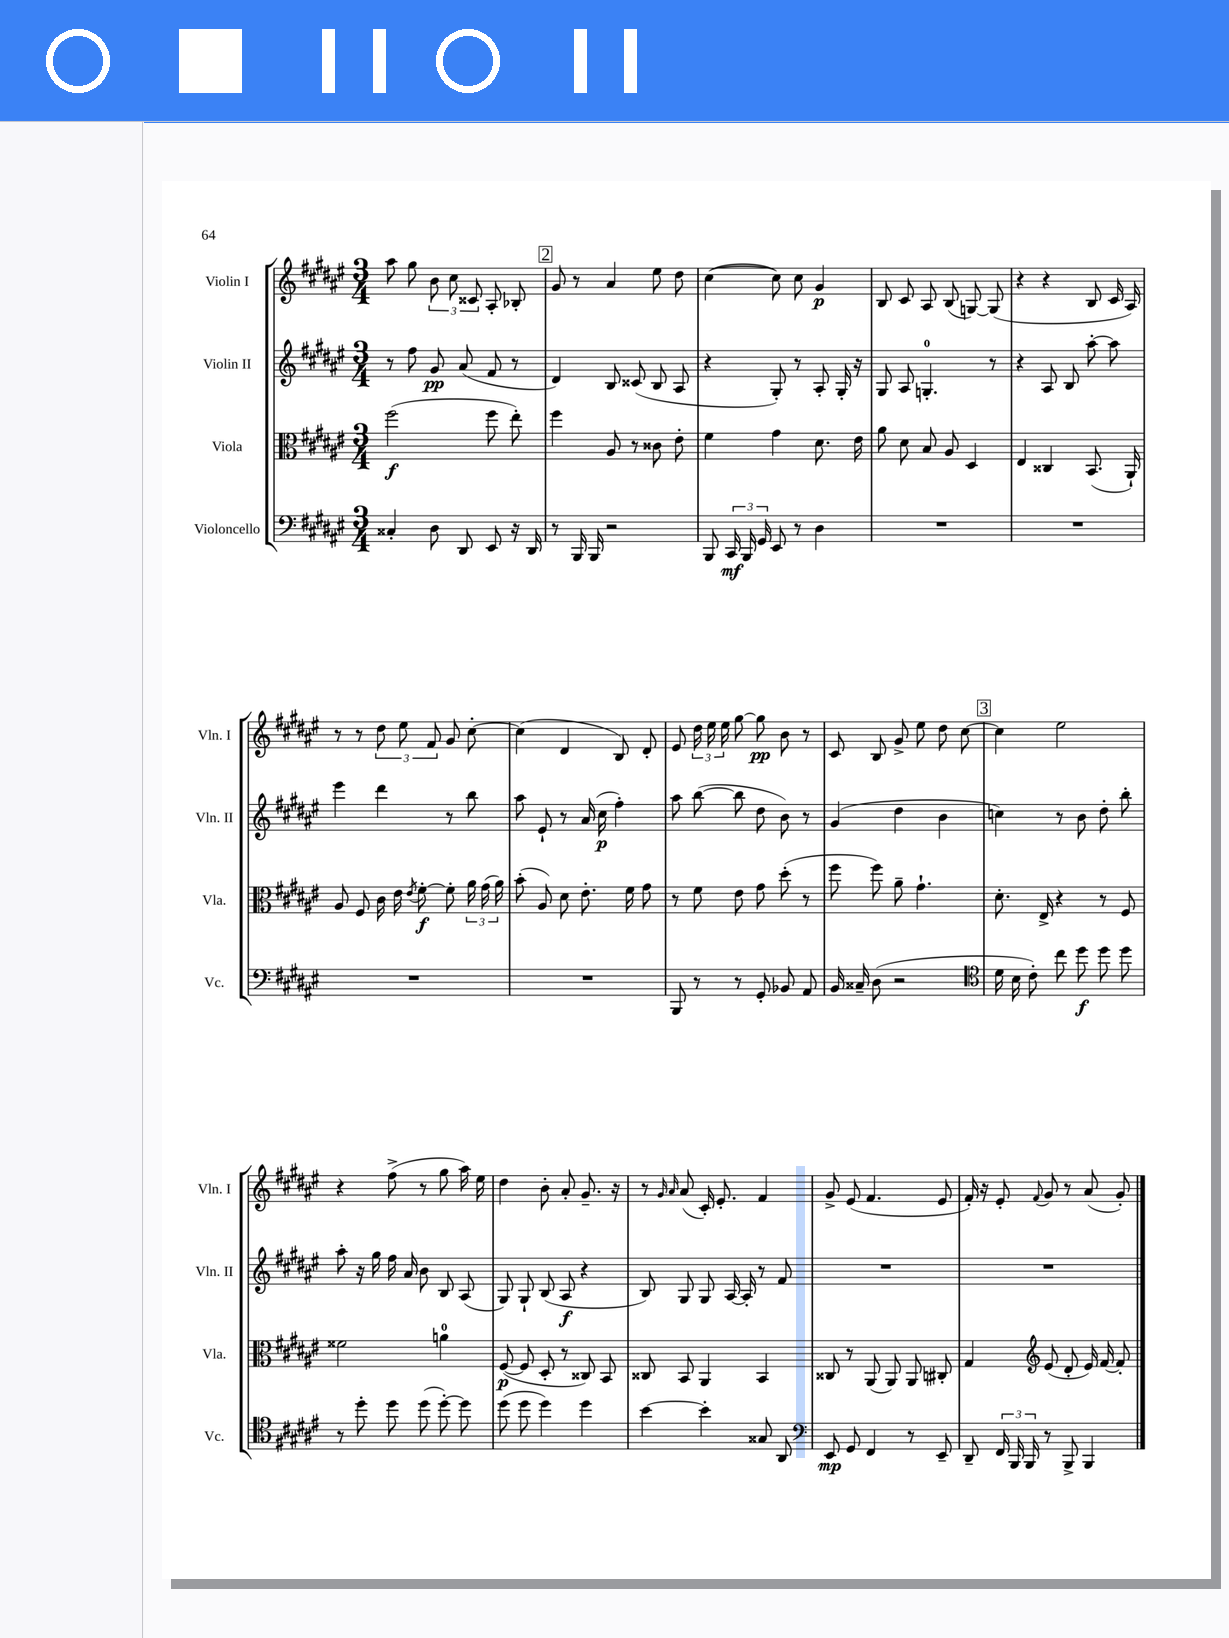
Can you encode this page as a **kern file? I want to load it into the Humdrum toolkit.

**kern	**kern	**kern	**kern
*staff4	*staff3	*staff2	*staff1
*clefF4	*clefC3	*clefG2	*clefG2
*k[f#c#g#d#a#e#]	*k[f#c#g#d#a#e#]	*k[f#c#g#d#a#e#]	*k[f#c#g#d#a#e#]
*M3/4	*M3/4	*M3/4	*M3/4
4C##'/	(2ff#\	8r	8aa#\
.	.	8ff#\	8gg#\
8D#\	.	8g#/	12b\
.	.	.	12cc#\
8DD#/	.	(8a#/	.
.	.	.	12c##/
8EE#/	8ff#\	8f#/	8A#'/
16r	8ee#'\)	8r	8B-'/
16DD#/	.	.	.
=	=	=	=
8r	4ff#\	4d#/)	8g#/
16BBB/	.	.	8r
16BBB/	.	.	.
2r	8A#/	8B/	4a#/
.	8r	(8c##/	.
.	8c##\	8B/	8ee#\
.	8e#'\	8A#/	8dd#\
=	=	=	=
8BBB/	4f#\	4r	([4cc#\
24CC#/	.	.	.
24BBB/	.	.	.
24GG#/	.	.	.
8EE#/	4g#\	8G#'/)	8cc#\])
8r	.	8r	8cc#\
4D#\	8.d#\	8A#'/	4g#/
.	.	16G#'/	.
.	16e#\	16r	.
=	=	=	=
2.r	8a#\	8G#/	8B/
.	8d#\	8A#/	8c#/
.	8B/	4.G'/	8A#/
.	8A#/	.	(8B/
.	4D#/	.	[8G/)
.	.	8r	(8G/]
=	=	=	=
2.r	4E#/	4r	4r
.	4C##/	8A#/	4r
.	.	8B/	.
.	(8.BB/	[8aa#'\	8B/
.	.	8aa#\]	16c#/
.	16AA#`/)	.	16A#/)
=	=	=	=
2.r	8A#/	4eee#\	8r
.	8F#/	.	8r
.	16c#\	4ddd#\	12dd#\
.	16e#\	.	.
.	.	.	12ee#\
.	8qe#/	.	.
.	[8f#'\	.	.
.	.	.	12f#/
.	8f#'\]	8r	8g#/
.	24a#\	8bb\	[8cc#'\
.	(24g#\	.	.
.	24a#\)	.	.
=	=	=	=
2.r	(8b'\	8aa#\	(4cc#\]
.	8A#/)	8e#`/	.
.	8d#\	8r	4d#/
.	8.e#'\	(16a#/	.
.	.	16cc#\	.
.	.	4ff#'\)	8B/)
.	16f#\	.	.
.	8g#\	.	8d#'/
=	=	=	=
8BBB/	8r	8aa#\	8e#/
8r	8f#\	([8bb\	24dd#\
.	.	.	24ee#\
.	.	.	24ee#\
8r	8e#\	8bb\]	[8gg#\
8GG#'/	8g#\	8dd#\	8gg#\]
8BB-/	(8dd#'\	8b\)	8b\
8AA#/	8r	8r	8r
=	=	=	=
16BB/	8ff#\	(4g#/	8c#/
16C##~/	.	.	.
(8D#\	8ff#\)	.	8B/
2r	8a#~\	4dd#\	8g#^/
.	4.g#`\	.	8ee#\
.	.	4b\	8dd#\
.	.	.	[8cc#\
=	=	=	=
*clefC4	*	*	*
16d#\	8.d#'\	4cc\)	4cc#\]
16B\	.	.	.
8c#'\)	.	.	.
.	16E#^/	.	.
8cc#\	4r	8r	2ee#\
8dd#\	.	8b\	.
8dd#\	8r	8dd#'\	.
8dd#\	8F#/	8bb'\	.
=	=	=	=
8r	2f##\	8aa#'\	4r
8dd#'\	.	16r	.
.	.	16gg#\	.
8dd#\	.	16ff#\	(8ff#^\
.	.	16a#/	.
(8dd#\	.	8b\	8r
[8dd#'\)	4a\	8B/	8gg#\
8dd#\]	.	(8A#/	16aa#\)
.	.	.	16ee#\
=	=	=	=
(8dd#\	([8F#/	8G#/)	4dd#\
8dd#\	8F#/]	8G#`/	.
4dd#\)	8D#'/	(8B/	8b'\
.	8r	8A#/	8a#'/
4dd#\	8C##/)	4r	8.g#~/
.	8BB/	.	.
.	.	.	16r
=	=	=	=
[4b\	8C##/	8B/)	8r
.	.	.	16qqg#/
.	.	.	16qqa#/
.	8BB/	8G#/	(8a#/
4b'\]	4AA#/	8G#/	16c#'/)
.	.	.	8.e#'/
.	.	[16A#/	.
.	.	16A#'/]	.
8G##/	4BB/	8r	4f#/
8AA#/	.	8f#/	.
=	=	=	=
*clefF4	*	*	*
8EE#/	8C##/	2.r	8g#^/
8GG#/	8r	.	(8e#/
4FF#/	(8AA#/	.	4.f#/
.	8AA#/)	.	.
8r	8AA#/	.	.
8EE#~/	8C#'/	.	8e#/
=	=	=	=
8DD#~/	4G#/	2.r	16f#'/)
.	.	.	16r
24FF#/	.	.	8e#'/
24BBB/	.	.	.
24BBB/	.	.	.
*	*clefG2	*	*
.	.	.	8qqf#/
8r	(8e#/	.	8g#/
8BBB^/	8d#'/	.	8r
4BBB/	16e#/)	.	(8a#/
.	[16f#/	.	.
.	8f#'/]	.	8g#'/)
==	==	==	==
*-	*-	*-	*-
